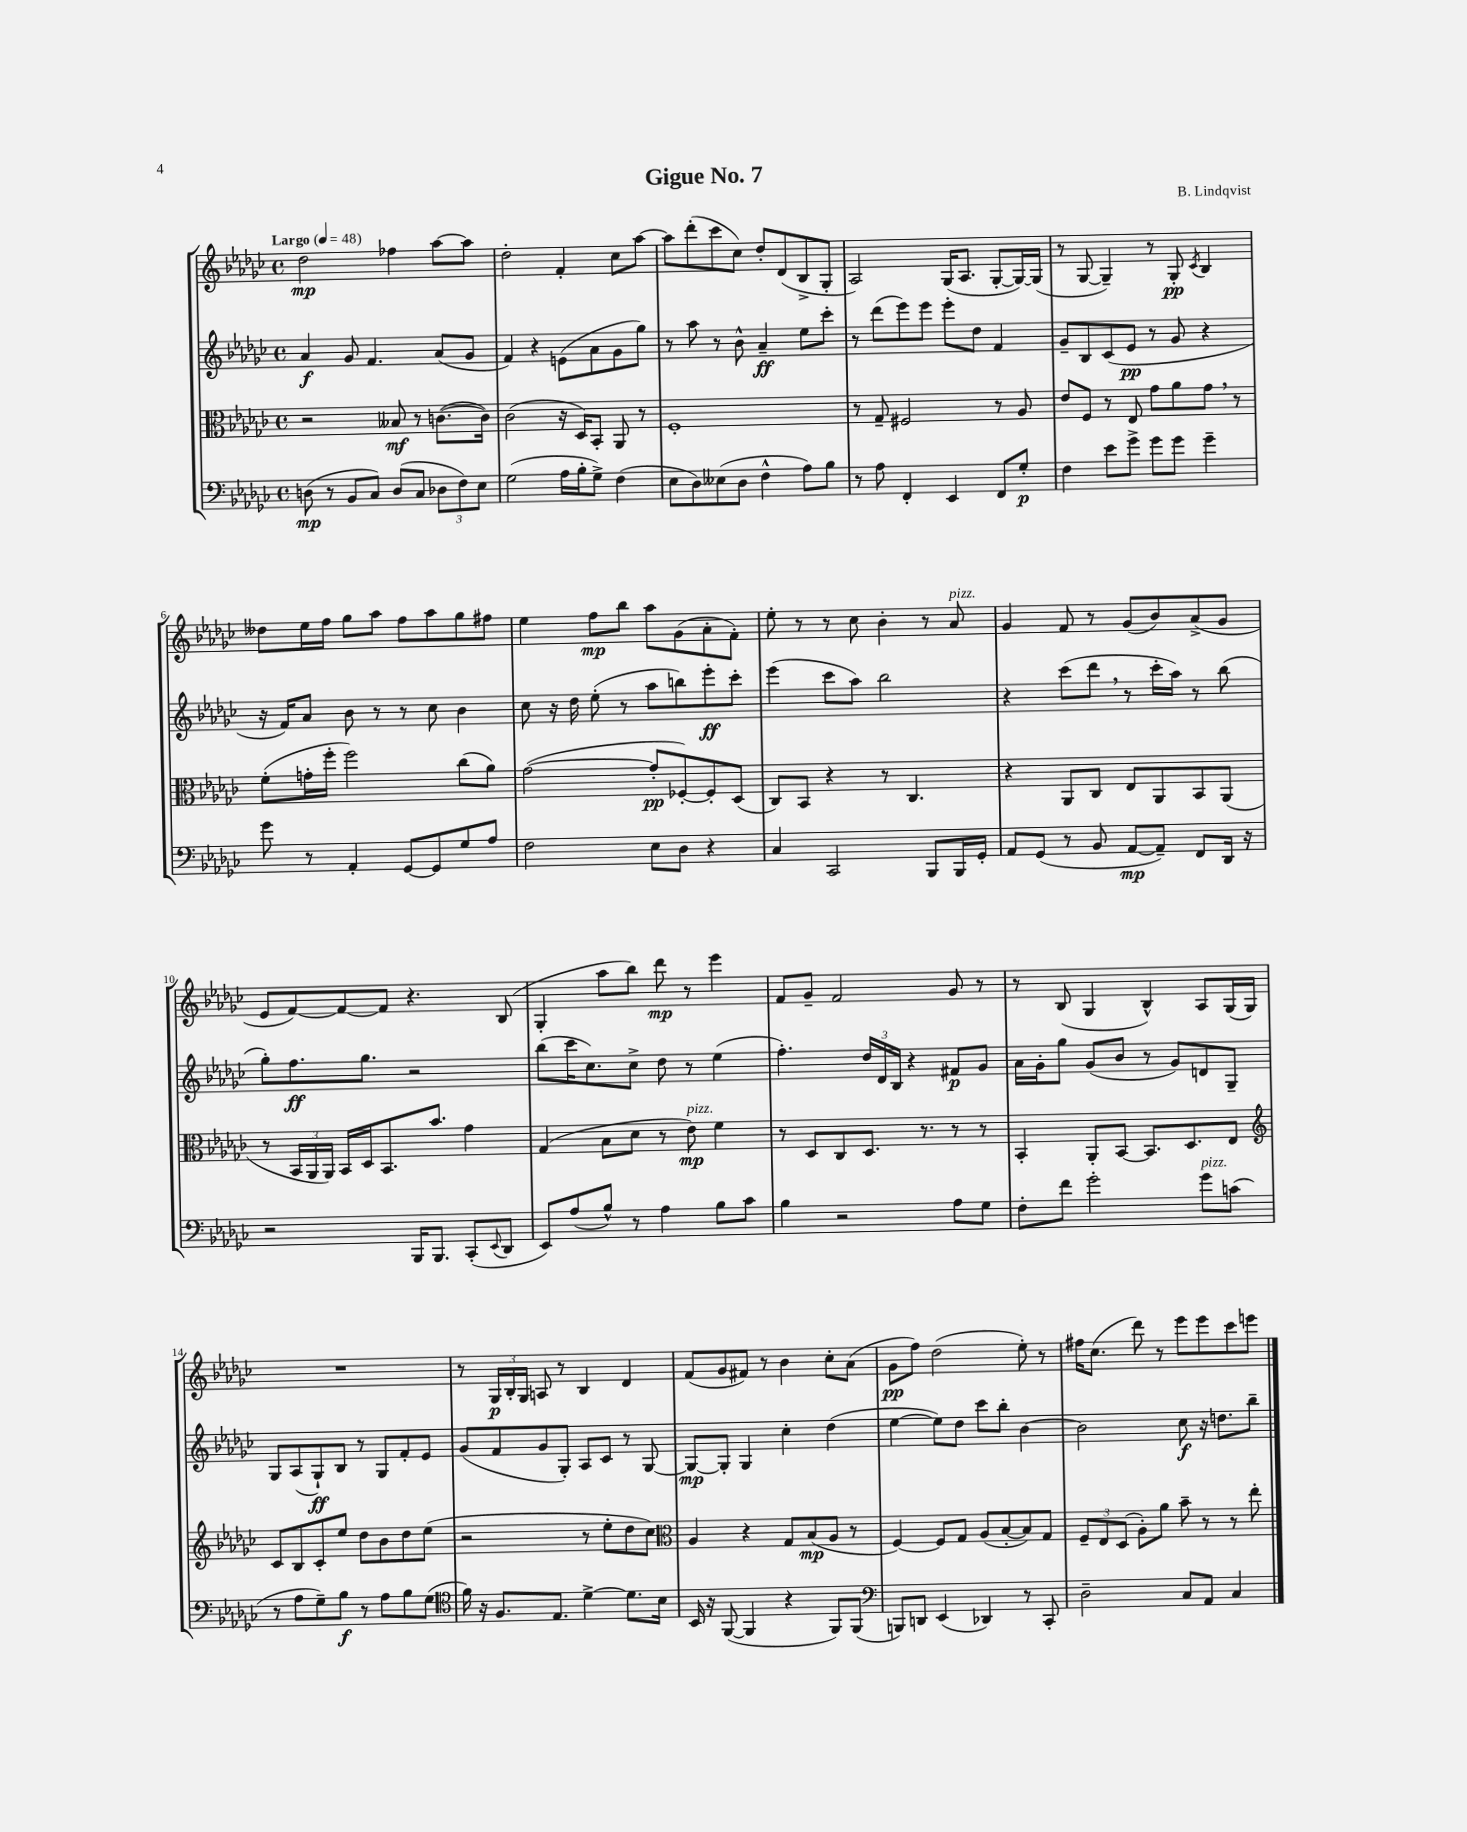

**kern	**dynam	**kern	**dynam	**kern	**dynam	**kern	**dynam
*part4	*part4	*part3	*part3	*part2	*part2	*part1	*part1
*staff4	*staff4	*staff3	*staff3	*staff2	*staff2	*staff1	*staff1
*clefF4	*	*clefC3	*	*clefG2	*	*clefG2	*
*k[b-e-a-d-g-c-]	*	*k[b-e-a-d-g-c-]	*	*k[b-e-a-d-g-c-]	*	*k[b-e-a-d-g-c-]	*
*M4/4	*	*M4/4	*	*M4/4	*	*M4/4	*
*met(c)	*	*met(c)	*	*met(c)	*	*met(c)	*
*MM48	*	*MM48	*	*MM48	*	*MM48	*
=1	=1	=1	=1	=1	=1	=1	=1
!	!	!	!	!	!	!LO:TX:a:B:t=Largo	!
(8Dn\	mp	2r	.	4a-/	f	2dd-\	mp
8r	.	.	.	.	.	.	.
8BB-/L	.	.	.	8g-/	.	.	.
8C-/J)	.	.	.	4.f/	.	.	.
(8D/L	.	8B--X/	mf	.	.	4ff-X\	.
8C-/J	.	8r	.	.	.	.	.
12D-X\L	.	([8.cn\L	.	(8a-/L	.	[8aa-\L	.
12F\)	.	.	.	.	.	.	.
.	.	.	.	8g-/J	.	8aa-\J]	.
12E-\J	.	.	.	.	.	.	.
.	.	16c\Jk])	.	.	.	.	.
=2	=2	=2	=2	=2	=2	=2	=2
(2G-\	.	(2c-\	.	4f/)	.	2dd-'\	.
.	.	.	.	4r	.	.	.
16A-\LL	.	16r	.	(8en\L	.	4f'/	.
16B-'\J	.	16D-/KL)	.	.	.	.	.
8G-^\J)	.	8BB-'/J	.	8a-\	.	.	.
(4F\	.	8AA-/	.	8g-\	.	8cc-\L	.
.	.	8r	.	8gg-\J)	.	[8aa-\J	.
=3	=3	=3	=3	=3	=3	=3	=3
8E-\L	.	1F'	.	8r	.	8aa-\L]	.
8D-\)	.	.	.	8aa-\	.	(8ddd-'\	.
(8E--X\	.	.	.	8r	.	8ccc-\	.
8D-\J	.	.	.	8b-^^\	.	8cc-\J)	.
4F^^\	.	.	.	4a-~/	ff	8dd-'/L	.
.	.	.	.	.	.	(8d-/	.
8A-\L)	.	.	.	8ee-\L	.	8B-^/	.
8B-\J	.	.	.	8ccc-'\J	.	8G-'/J	.
=4	=4	=4	=4	=4	=4	=4	=4
8r	.	8r	.	8r	.	2A-/)	.
8A-\	.	8G-~/	.	(8ddd-\L	.	.	.
4FF'/	.	2F#X/	.	8eee-\)	.	.	.
.	.	.	.	8eee-\J	.	.	.
4EE-/	.	.	.	8eee-'\L	.	(16G-/KL	.
.	.	.	.	.	.	8.A-/J	.
.	.	.	.	8dd-\J	.	.	.
8FF/L	.	8r	.	4f/	.	[8G-'/L	.
8G-'/J	p	8A-/	.	.	.	16G-/L_)	.
.	.	.	.	.	.	(16G-/JJ]	.
=5	=5	=5	=5	=5	=5	=5	=5
4F\	.	8e-/L	.	8g-~/L	.	8r	.
.	.	8F/J	.	8B-/	.	[8G-/	.
8e-\L	.	8r	.	(8c-/	.	4G-~/])	.
8g-^\J	.	8E-/	.	8e-/J	pp	.	.
8g-\L	.	8g-\L	.	8r	.	8r	.
8g-\J	.	8a-\	.	8g-/	.	8G-'/	pp
.	.	.	.	.	.	8qc-/	.
4g-~\	.	8g-,\J	.	4r	.	4B-/	.
.	.	8r	.	.	.	.	.
!!LO:LB:g=z
=6	=6	=6	=6	=6	=6	=6	=6
8g-\	.	(8f'\L	.	16r	.	8dd--X\L	.
.	.	.	.	16f/KL)	.	.	.
8r	.	16gn'\L	.	8a-/J	.	16ee-\L	.
.	.	16ff'\JJ	.	.	.	16ff\JJ	.
4AA-'/	.	2ff\)	.	8b-\	.	8gg-\L	.
.	.	.	.	8r	.	8aa-\J	.
[8GG-/L	.	.	.	8r	.	8ff\L	.
8GG-/]	.	.	.	8cc-\	.	8aa-\	.
8G-/	.	(8cc-\L	.	4b-\	.	8gg-\	.
8A-/J	.	8a-\J)	.	.	.	8ff#X\J	.
=7	=7	=7	=7	=7	=7	=7	=7
2F\	.	([2g-\	.	8cc-\	.	4ee-\	.
.	.	.	.	16r	.	.	.
.	.	.	.	16dd-\	.	.	.
.	.	.	.	(8ee-'\	.	8ff\L	mp
.	.	.	.	8r	.	8bb-\J	.
8E-\L	.	8g-'/L]	pp	8aa-\L	.	8aa-\L	.
8D-\J	.	[8F-X'/)	.	8bbn\)	.	(8g-\	.
4r	.	8F-'/]	.	8eee-'\	ff	8a-'\	.
.	.	(8D-/J	.	8ccc-'\J	.	8f'\J)	.
=8	=8	=8	=8	=8	=8	=8	=8
4C-/	.	8C-/L)	.	(4eee-\	.	8ee-'\	.
.	.	8BB-/J	.	.	.	8r	.
2CC-/	.	4r	.	8ccc-\L	.	8r	.
.	.	.	.	8aa-\J)	.	8cc-\	.
.	.	8r	.	2bb-\	.	4b-'\	.
.	.	4.C-/	.	.	.	.	.
8BBB-/L	.	.	.	.	.	8r	.
!	!	!	!	!	!	!LO:TX:a:i:t=pizz.	!
16BBB-/L	.	.	.	.	.	8a-/	.
16GG-'/JJ	.	.	.	.	.	.	.
=9	=9	=9	=9	=9	=9	=9	=9
8AA-/L	.	4r	.	4r	.	4g-/	.
(8GG-/J	.	.	.	.	.	.	.
8r	.	8AA-/L	.	(8ccc-\L	.	8f/	.
8BB-/	.	8C-/J	.	8ddd-,\J	.	8r	.
[8AA-/L	mp	8E-/L	.	8r	.	(8g-/L	.
8AA-~/J])	.	8AA-/	.	16ccc-'\LL	.	8b-/)	.
.	.	.	.	16aa-\JJ)	.	.	.
8FF/L	.	8BB-/	.	8r	.	(8a-^/	.
16DD-/Jk	.	(8AA-/J	.	(8bb-\	.	8g-/J	.
16r	.	.	.	.	.	.	.
!!LO:LB:g=z
=10	=10	=10	=10	=10	=10	=10	=10
2r	.	8r	.	8gg-'\L)	.	8e-/L	.
.	.	24BB-/LL	.	8.ff\	ff	[8f/)	.
.	.	24AA-/	.	.	.	.	.
.	.	24AA-/JJ)	.	.	.	.	.
.	.	16BB-/LL	.	.	.	8f/_	.
.	.	16D-/J	.	8.gg-\J	.	.	.
.	.	8.BB-/	.	.	.	8f/J]	.
16BBB-/KL	.	.	.	2r	.	4.r	.
8.BBB-/J	.	8.b-/J	.	.	.	.	.
(8CC-'/L	.	4g-\	.	.	.	.	.
8qqEE-/	.	.	.	.	.	.	.
8DD-/J	.	.	.	.	.	(8B-/	.
=11	=11	=11	=11	=11	=11	=11	=11
8EE-/L)	.	(4G-/	.	(8bb-\L	.	4G-'/	.
(8A-/	.	.	.	16ccc-\K	.	.	.
.	.	.	.	8.cc-\)	.	.	.
8B-^^/J)	.	8B-\L	.	.	.	8aa-\L	.
8r	.	8d-\J	.	8cc-^\J	.	8bb-\J)	.
4A-\	.	8r	.	8dd-\	.	8ddd-\	mp
!	!	!LO:TX:a:i:t=pizz.	!	!	!	!	!
.	.	8e-\)	mp	8r	.	8r	.
8B-\L	.	4f\	.	(4ee-\	.	4eee-\	.
8c-\J	.	.	.	.	.	.	.
=12	=12	=12	=12	=12	=12	=12	=12
4B-\	.	8r	.	4.ff'\)	.	8f/L	.
.	.	8D-/L	.	.	.	8g-~/J	.
2r	.	8C-/	.	.	.	2f/	.
.	.	8.D-/J	.	24dd-/LL	.	.	.
.	.	.	.	24d-/	.	.	.
.	.	.	.	24B-/JJ	.	.	.
.	.	.	.	4r	.	.	.
.	.	8.r	.	.	.	.	.
8A-\L	.	8r	.	8f#X/L	p	8g-/	.
8G-\J	.	8r	.	8g-/J	.	8r	.
=13	=13	=13	=13	=13	=13	=13	=13
8F'\L	.	4BB-'/	.	16a-\LL	.	8r	.
.	.	.	.	16g-'\J	.	.	.
8f\J	.	.	.	8gg-\J	.	(8B-/	.
2g-'\	.	8AA-'/L	.	(8g-/L	.	4G-/	.
.	.	[8BB-/J	.	8b-/J	.	.	.
.	.	8.BB-/L]	.	8r	.	4B-^^/)	.
.	.	.	.	8g-/L)	.	.	.
.	.	8.D-/	.	.	.	.	.
!LO:TX:a:i:t=pizz.	!	!	!	!	!	!	!
8g-\L	.	.	.	8dn/	.	8A-/L	.
(8cn\J	.	8E-/J	.	8G-~/J	.	(16G-/L	.
.	.	.	.	.	.	16G-/JJ)	.
!!LO:LB:g=z
=14	=14	=14	=14	=14	=14	=14	=14
*	*	*clefG2	*	*	*	*	*
8r	.	8c-/L	.	8G-/L	.	1r	.
8A-\L	.	8B-/	.	(8A-/	.	.	.
8G-~\)	.	8c-'/	.	8G-`/)	ff	.	.
8B-\J	f	8ee-/J	.	8B-/J	.	.	.
8r	.	8dd-\L	.	8r	.	.	.
8A-\L	.	8b-\	.	8G-/L	.	.	.
8B-\	.	8dd-\	.	8f'/	.	.	.
(8G-\J	.	(8ee-\J	.	8e-/J	.	.	.
=15	=15	=15	=15	=15	=15	=15	=15
*clefC4	*	*	*	*	*	*	*
16f\)	.	2r	.	(8g-/L	.	8r	.
16r	.	.	.	.	.	.	.
8.F/L	.	.	.	8f/	.	24G-/LL	p
.	.	.	.	.	.	24B-'/	.
.	.	.	.	.	.	24G-/JJ	.
.	.	.	.	8g-/	.	8An/	.
8.E-/J	.	.	.	.	.	.	.
.	.	.	.	8G-'/J)	.	8r	.
[4d-^\	.	8r	.	8A-/L	.	4B-/	.
.	.	8ee-'\L	.	8c-/J	.	.	.
8.d-\L]	.	8dd-\	.	8r	.	4d-/	.
.	.	8cc-\J)	.	[8G-/	.	.	.
16B-\Jk	.	.	.	.	.	.	.
=16	=16	=16	=16	=16	=16	=16	=16
*	*	*clefC3	*	*	*	*	*
16BB-/	.	4A-/	.	8G-/L_	mp	(8f/L	.
16r	.	.	.	.	.	.	.
([8FF/	.	.	.	8G-'/J]	.	8g-/	.
4FF/]	.	4r	.	4G-/	.	8f#X/J)	.
.	.	.	.	.	.	8r	.
4r	.	8G-/L	.	4cc-'\	.	4b-\	.
.	.	(8B-/	mp	.	.	.	.
8FF/L)	.	8A-/J	.	(4dd-\	.	8cc-'\L	.
(8FF/J	.	8r	.	.	.	(8a-\J	.
=17	=17	=17	=17	=17	=17	=17	=17
*clefF4	*	*	*	*	*	*	*
8BBBn/L)	.	[4F/)	.	[4ee-\	.	8g-\L	pp
8DDn/J	.	.	.	.	.	8ff\J)	.
(4EE-/	.	8F/L]	.	8ee-\L])	.	(2dd-\	.
.	.	8G-/J	.	8dd-\J	.	.	.
4DD-X/)	.	(8A-/L	.	8ccc-\L	.	.	.
.	.	[8B-'/	.	8bb-'\J	.	.	.
8r	.	8B-/])	.	[4b-\	.	8ee-'\)	.
8CC-'/	.	8G-/J	.	.	.	8r	.
=18	=18	=18	=18	=18	=18	=18	=18
2D-~\	.	12F~/L	.	2b-\]	.	16ff#X\KL	.
.	.	.	.	.	.	(8.cc-\J	.
.	.	12E-/	.	.	.	.	.
.	.	(12D-/J	.	.	.	.	.
.	.	8A-'\L)	.	.	.	8ddd-\)	.
.	.	8a-\J	.	.	.	8r	.
8C-/L	.	8b-~\	.	8cc-\	f	8eee-\L	.
8AA-/J	.	8r	.	16r	.	8eee-\	.
.	.	.	.	8.ddn\L	.	.	.
4C-/	.	8r	.	.	.	8ccc-\	.
.	.	8ee-'\	.	8bb-~\J	.	8eeen\J	.
==	==	==	==	==	==	==	==
*-	*-	*-	*-	*-	*-	*-	*-
